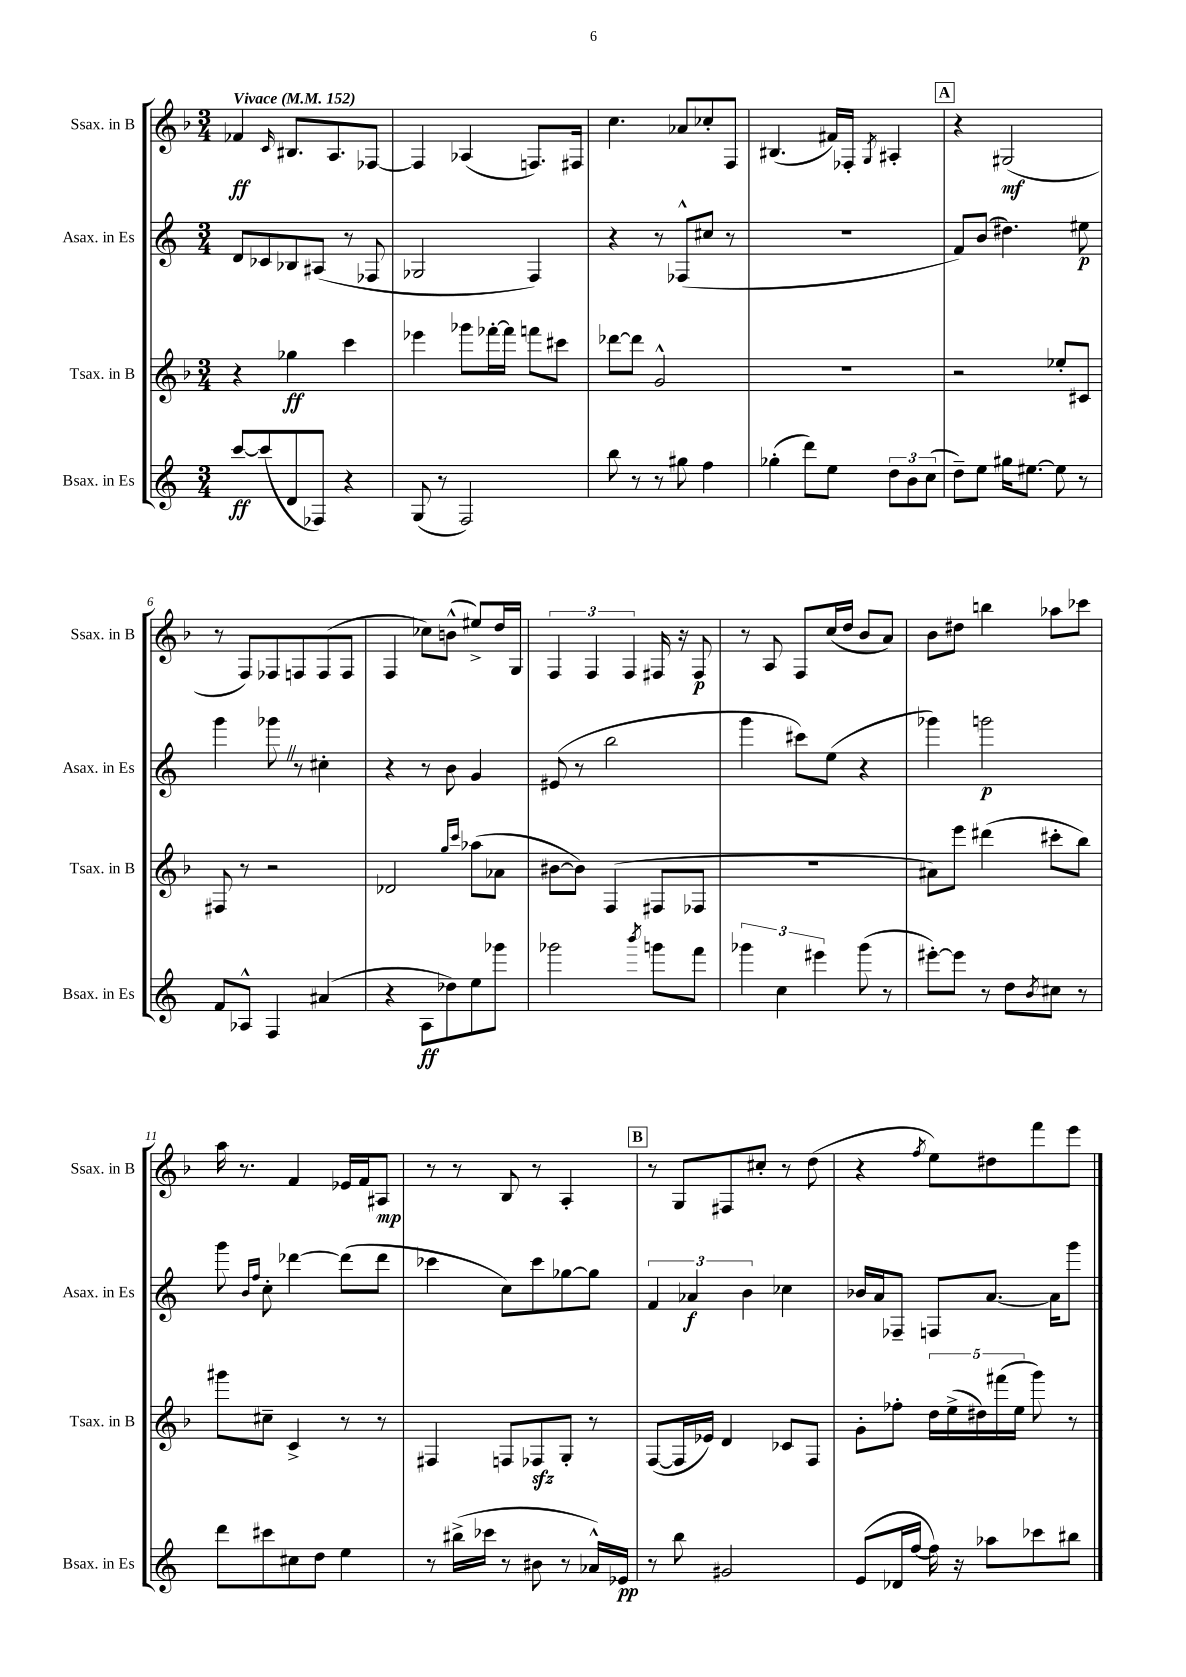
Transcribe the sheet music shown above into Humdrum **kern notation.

**kern	**kern	**kern	**kern
*staff4	*staff3	*staff2	*staff1
*clefG2	*clefG2	*clefG2	*clefG2
*k[]	*k[b-]	*k[]	*k[b-]
*M3/4	*M3/4	*M3/4	*M3/4
*MM152	*MM152	*MM152	*MM152
[8ccc	4r	8d	4f-
(8ccc]	.	8c-	.
.	.	.	16qqc
8d	4gg-	8B-	8.B#
8F-)	.	(8A#	.
.	.	.	8.A
4r	4ccc	8r	.
.	.	8F-	[8F-
=	=	=	=
(8G	4eee-	2G-	4F-]
8r	.	.	.
2F)	8ggg-	.	(4A-
.	[16fff-'	.	.
.	16fff-]	.	.
.	8fff	4F)	8.F)
.	8ccc#	.	.
.	.	.	16F#
=	=	=	=
8bb	[8ddd-	4r	4.cc
8r	8ddd-]	.	.
8r	2g^^	8r	.
8gg#	.	(8F-^^	8a-
4ff	.	8cc#	8cc-'
.	.	8r	8F
=	=	=	=
(4gg-'	2.r	2.r	(4.B#
8ddd)	.	.	.
8ee	.	.	16f#)
.	.	.	16F-'
.	.	.	8qG
12dd	.	.	4A#'
12b	.	.	.
(12cc	.	.	.
=	=	=	=
8dd~)	2r	8f)	4r
8ee	.	(8b	.
16gg#	.	4.dd#)	(2G#
[8.ee#	.	.	.
8ee#]	8ee-'	.	.
8r	8c#	8ee#	.
=	=	=	=
8f	8F#	4ggg	8r
8A-^^	8r	.	8F)
4F	2r	8ggg-	8F-
.	.	8r	8F
(4a#	.	4cc#'	(8F
.	.	.	8F
=	=	=	=
4r	2d-	4r	4F
8A	.	8r	8cc-)
8dd-)	.	8b	(8b^^
.	16qqgg	.	.
.	16qqccc	.	.
8ee	(8aa-	4g	8ee#^)
8ggg-	8a-	.	16dd
.	.	.	16G
=	=	=	=
2ggg-	[8b#	(8e#	6F
.	8b#])	8r	.
.	.	.	6F
.	(4F	2bb	.
.	.	.	6F
8qbbb	.	.	.
8ggg	8F#	.	16F#
.	.	.	16r
8fff	8F-	.	8F#
=	=	=	=
6ggg-	2.r	4ggg	8r
.	.	.	8A
6cc	.	.	.
.	.	8ccc#)	8F
6eee#	.	.	.
.	.	(8ee	(16cc
.	.	.	16dd
(8ggg-	.	4r	8b-
8r	.	.	8a)
=	=	=	=
[8eee#')	8a#)	4ggg-)	8b-
8eee#]	8eee	.	8dd#
8r	(4ddd#	2ggg	4bb
8dd	.	.	.
8qb	.	.	.
8cc#	8ccc#'	.	8aa-
8r	8bb-)	.	8ccc-
=	=	=	=
8ddd	8ggg#	8ggg	16aa
.	.	.	8.r
.	.	16qqb	.
.	.	16qqff	.
8ccc#	8cc#~	8cc'	.
8cc#	4c^	[4ddd-	4f
8dd	.	.	.
4ee	8r	(8ddd-]	16e-
.	.	.	16f
.	8r	8ddd-	8A#
=	=	=	=
8r	4F#	4ccc-	8r
(16bb#^	.	.	8r
16ccc-	.	.	.
8r	8F	8cc)	8B-
8b#	8F-	8ccc-	8r
8r	8G'	[8gg-	4A'
16a-^^)	8r	8gg-]	.
16e-	.	.	.
=	=	=	=
8r	([8F	6f	8r
8bb	16F]	.	8G
.	.	6a-	.
.	16e-)	.	.
2g#	4d	.	8F#
.	.	6b	.
.	.	.	8cc#'
.	8c-	4cc-	8r
.	8F	.	(8dd
=	=	=	=
(8e	8g'	16b-	4r
.	.	16a	.
16d-	8ff-'	8F-~	.
[16ff	.	.	.
.	.	.	8qff
16ff])	20dd	8F	8ee)
.	(20ee^	.	.
16r	.	.	.
.	20dd#)	.	.
8aa-	.	[8.a	8dd#
.	(20fff#	.	.
.	20ee	.	.
8ccc-	8ggg)	.	8fff
.	.	16a]	.
8bb#	8r	8ggg	8eee
==	==	==	==
*-	*-	*-	*-
